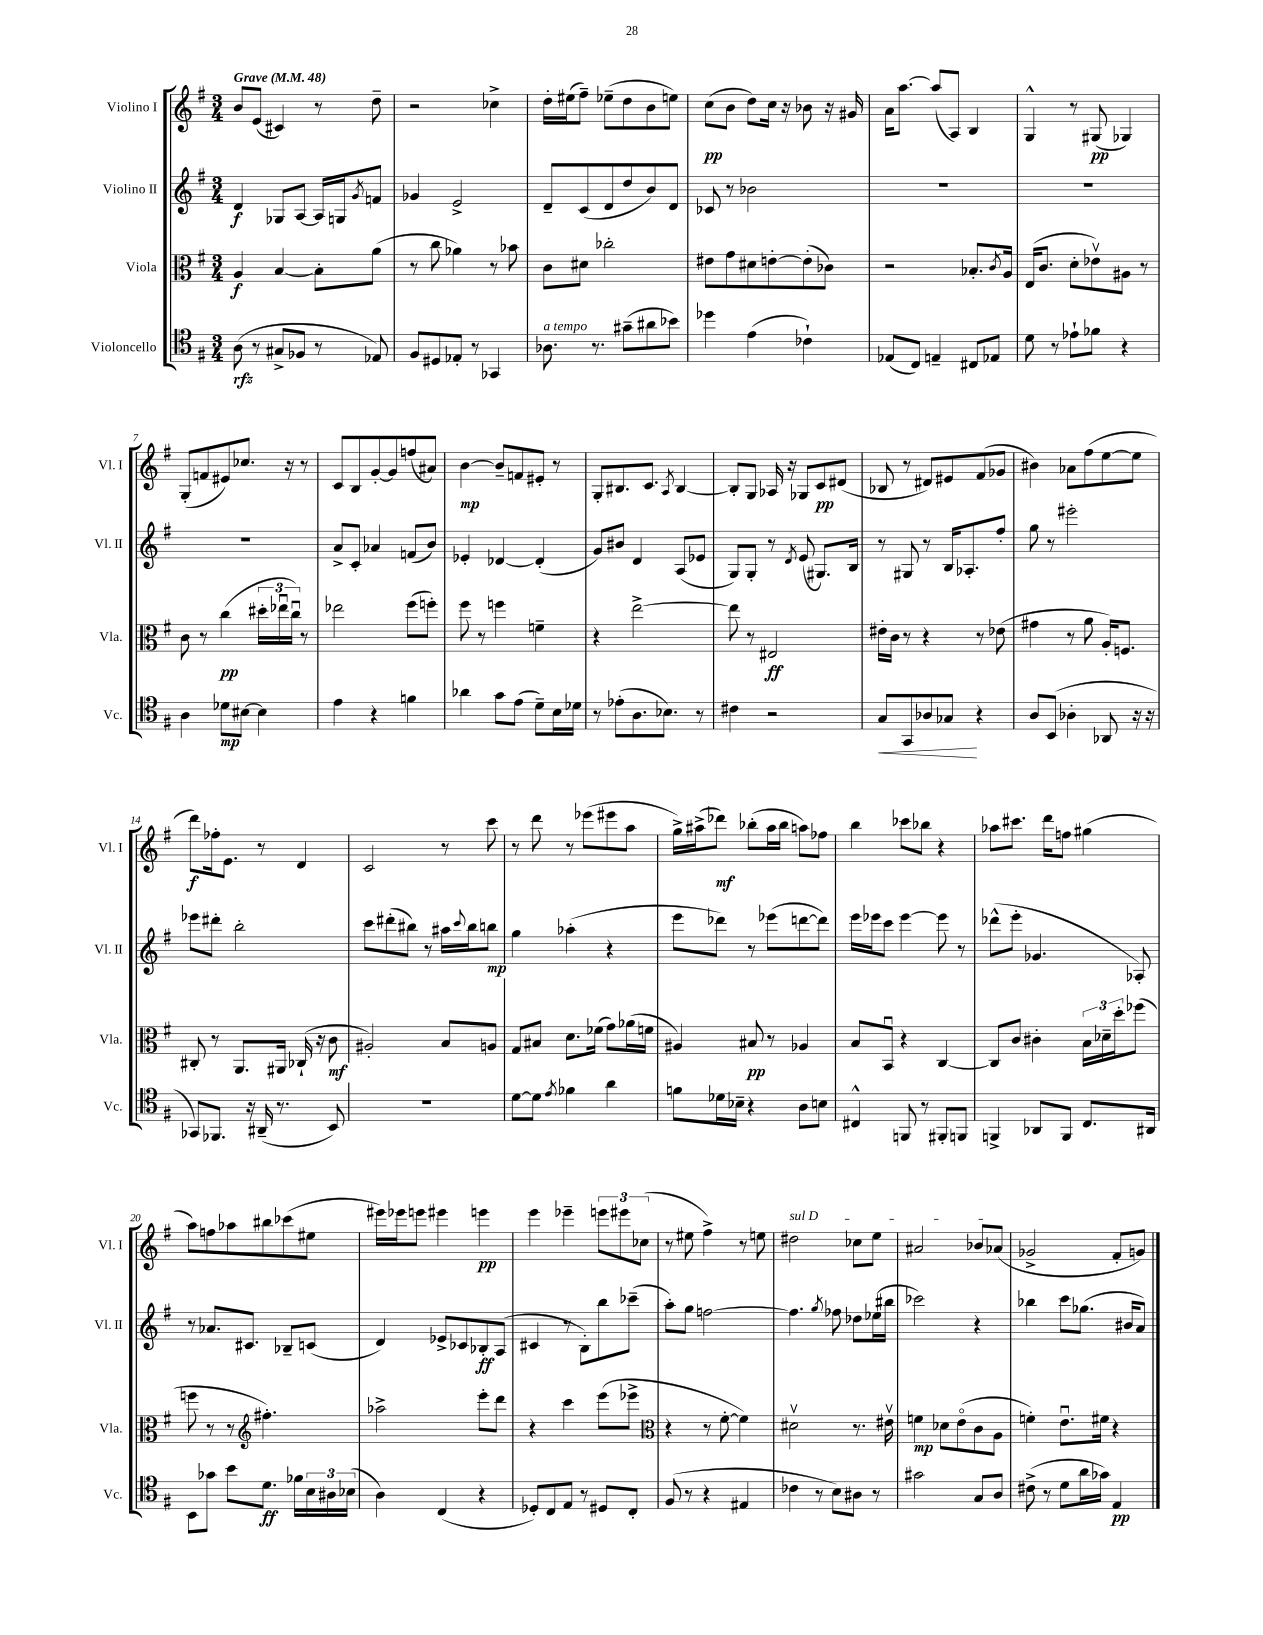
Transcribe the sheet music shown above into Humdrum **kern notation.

**kern	**kern	**kern	**kern
*staff4	*staff3	*staff2	*staff1
*clefC4	*clefC3	*clefG2	*clefG2
*k[f#]	*k[f#]	*k[f#]	*k[f#]
*M3/4	*M3/4	*M3/4	*M3/4
*MM48	*MM48	*MM48	*MM48
(8A	4A	4d	8b
8r	.	.	(8e
8G#^	[4B	8G-	4c#)
8F-	.	[8A	.
8r	8B']	16A]	8r
.	.	16G	.
.	.	8qg	.
8E-)	(8a	8f	8dd~
=	=	=	=
8F#	8r	4g-	2r
8D#	8cc	.	.
8E-'	4a-)	2e^	.
8r	.	.	.
4GG-	8r	.	4cc-^
.	8b-	.	.
=	=	=	=
8.A-	8c	8d~	16dd'
.	.	.	(16ee#
.	8d#	(8c	8ff#~)
8.r	.	.	.
.	2cc-'	8d	(8ee-~
(8g#~	.	8dd	8dd
8a#	.	8b)	8b
8b-)	.	8d	8ee)
=	=	=	=
4dd-	8e#	8c-	(8cc
.	8g	8r	8b
(4e	8d#	2b-	8dd)
.	[8e'	.	16cc
.	.	.	16r
4c-`)	(8e']	.	8b-
.	8c-)	.	16r
.	.	.	16g#
=	=	=	=
(8E-	2r	2.r	16a
.	.	.	[8.aa
8C)	.	.	.
4E~	.	.	(8aa]
.	.	.	8A)
8C#	8.B-'	.	4B
8E-	.	.	.
.	8qc	.	.
.	16A	.	.
=	=	=	=
8d	(16E	2.r	4G^^
.	8.c	.	.
8r	.	.	.
8e-`	8d'	.	8r
8f-	8e-v)	.	(8G#
4r	8A#	.	4G-)
.	8r	.	.
=	=	=	=
4A	8c	2.r	(8G'
.	8r	.	8f
8d-	(4cc	.	8e#)
[8B#	.	.	8.cc-
4B#]	24dd#'	.	.
.	24ee-u	.	.
.	.	.	16r
.	24ccu)	.	.
.	8r	.	8r
=	=	=	=
4e	2ee-	8a^	8c
.	.	8c'	8B
4r	.	4a-	[8g'
.	.	.	8g]
4f	(8ff#	(8f	(8ff
.	8ff')	8b)	8a#)
=	=	=	=
4a-	8ff#	4e-'	[4b
.	8r	.	.
8g	4ff	[4d-	8b~]
(8e	.	.	8f
8d~)	4f~	(4d-']	8e#'
16B	.	.	8r
16d-	.	.	.
=	=	=	=
8r	4r	8g)	8G'
(8e-'	.	8b#	8.B#
8.A	[2ee^	4d	.
.	.	.	8.c
8.B-)	.	.	.
.	.	.	8qA
.	.	(8A	[4B#
8r	.	8e-	.
=	=	=	=
4c#	8ee]	8G)	8B#']
.	8r	8G'	8G
2r	2E#	8r	16A-
.	.	.	16r
.	.	8qd	.
.	.	(8e	8G-
.	.	8.G#)	8c
.	.	.	(8d#
.	.	16B	.
=	=	=	=
8G	16e#'	8r	8B-
.	16c	.	.
8GG	8r	8G#	8r
8A-	4r	8r	8d#)
8G-	.	16B	8e#
.	.	8.A-'	.
4r	8r	.	(8f#
.	(8e-	8ff#'	8g-
=	=	=	=
8A	4g#	8gg	4b#)
(8BB	.	8r	.
4A-'	8r	2eee#'	8a-
.	8a	.	(8ff#
8AA-	16A')	.	[8ee
.	8.F	.	.
16r	.	.	8ee]
16r	.	.	.
=	=	=	=
8GG-)	8C#'	8eee-	8ddd)
8.FF-	8r	8ddd#'	16ff-'
.	.	.	8.e
.	8.AA	2bb'	.
16r	.	.	.
(16AA#~	.	.	8r
8.r	16AA#	.	.
.	(16C-`	.	4d
.	16r	.	.
8BB)	8c	.	.
=	=	=	=
2.r	2A#')	8ccc	2c
.	.	(8ddd#'	.
.	.	8bb#)	.
.	.	8r	.
.	8B	16aa#	8r
.	.	8qqccc	.
.	.	16bb#	.
.	8A	8bb	8ccc
=	=	=	=
[8d	8G	4gg	8r
8d]	8B#	.	8ddd
8qe	.	.	.
4f-	8.d	(4aa-'	8r
.	.	.	(8eee-
.	(16f-	.	.
4a	8g)	4r	8eee#
.	(16a-	.	8aa
.	16f	.	.
=	=	=	=
8f	4A#)	8eee	16gg^)
.	.	.	(16aa#^
16d-	.	8ddd-)	8ddd-)
16B-~	.	.	.
4r	8B#	8r	(8bb-'
.	8r	(8eee-	16aa#
.	.	.	16bb-
8A	4A-	[8ddd	8aa)
8B	.	8ddd])	8ff-
=	=	=	=
4C#^^	8B	16eee	4bb
.	.	16eee-	.
.	8BBu	8ccc	.
8FF	4r	[4eee-	8ccc-
8r	.	.	8bb-
8FF#'	[4C	8eee-]	4r
8FF	.	8r	.
=	=	=	=
4FF^	8C]	(8ddd-^^	8aa-
.	8c	8eee'	8.ccc#
8AA-	4c#'	4.g-	.
.	.	.	16ddd
8FF	.	.	8ff
8.C	24B	.	(4gg#
.	24d-~	.	.
.	24dd'	.	.
.	(8ff-	8A-')	.
16AA#	.	.	.
=	=	=	=
8BB	8ff	8r	8aa)
8g-	8r	8.a-	8ff
8b	8r	.	8aa-
.	.	8.c#	.
*	*clefG2	*	*
8.d	4.ff#')	.	8bb#
.	.	8B-~	(8ccc-
16f-	.	.	.
24B	.	(8c	8ee#
24A#	.	.	.
(24B-	.	.	.
=	=	=	=
4A)	2aa-^	4d)	16eee#)
.	.	.	16eee-
.	.	.	8eee
(4C	.	8e-^	4eee#
.	.	8c-	.
4r	8eee'	8B-'	4eee
.	8ddd	(8A	.
=	=	=	=
8D-')	4r	4c#	4eee
8C	.	.	.
8E	4ccc	8r	4eee-~
8r	.	8B')	.
8D#	(8eee	8bb	12eee
.	.	.	12eee#
8C'	8eee-^	(8ccc-~	.
.	.	.	(12cc-
=	=	=	=
*	*clefC3	*	*
(8F#	4r	8aa')	8r
8r	.	8gg	8ee#
4r	8r	[2ff	4ff#^)
.	[8f#'	.	.
4E#	4f#])	.	8r
.	.	.	8ee
=	=	=	=
4c-	2d#v	4.ff]	2dd#
8r	.	.	.
.	.	8qgg	.
8B)	.	8ff-	.
8A#	8.r	8dd-	8cc-
8r	.	(16ee-	8ee
.	16e#v	16bb#	.
=	=	=	=
2g#	4f	2ccc-)	2a#
.	8d-	.	.
.	(8eo	.	.
8G	8c	4r	8b-
8A	8A	.	(8a-
=	=	=	=
(8c#^	4f')	4bb-	2g-^
8r	.	.	.
8d	8.eu	8ccc	.
16a	.	(8.gg-	.
16g-)	16f#	.	.
4E	4r	.	8f#'
.	.	16b#	.
.	.	8a)	8g)
==	==	==	==
*-	*-	*-	*-
